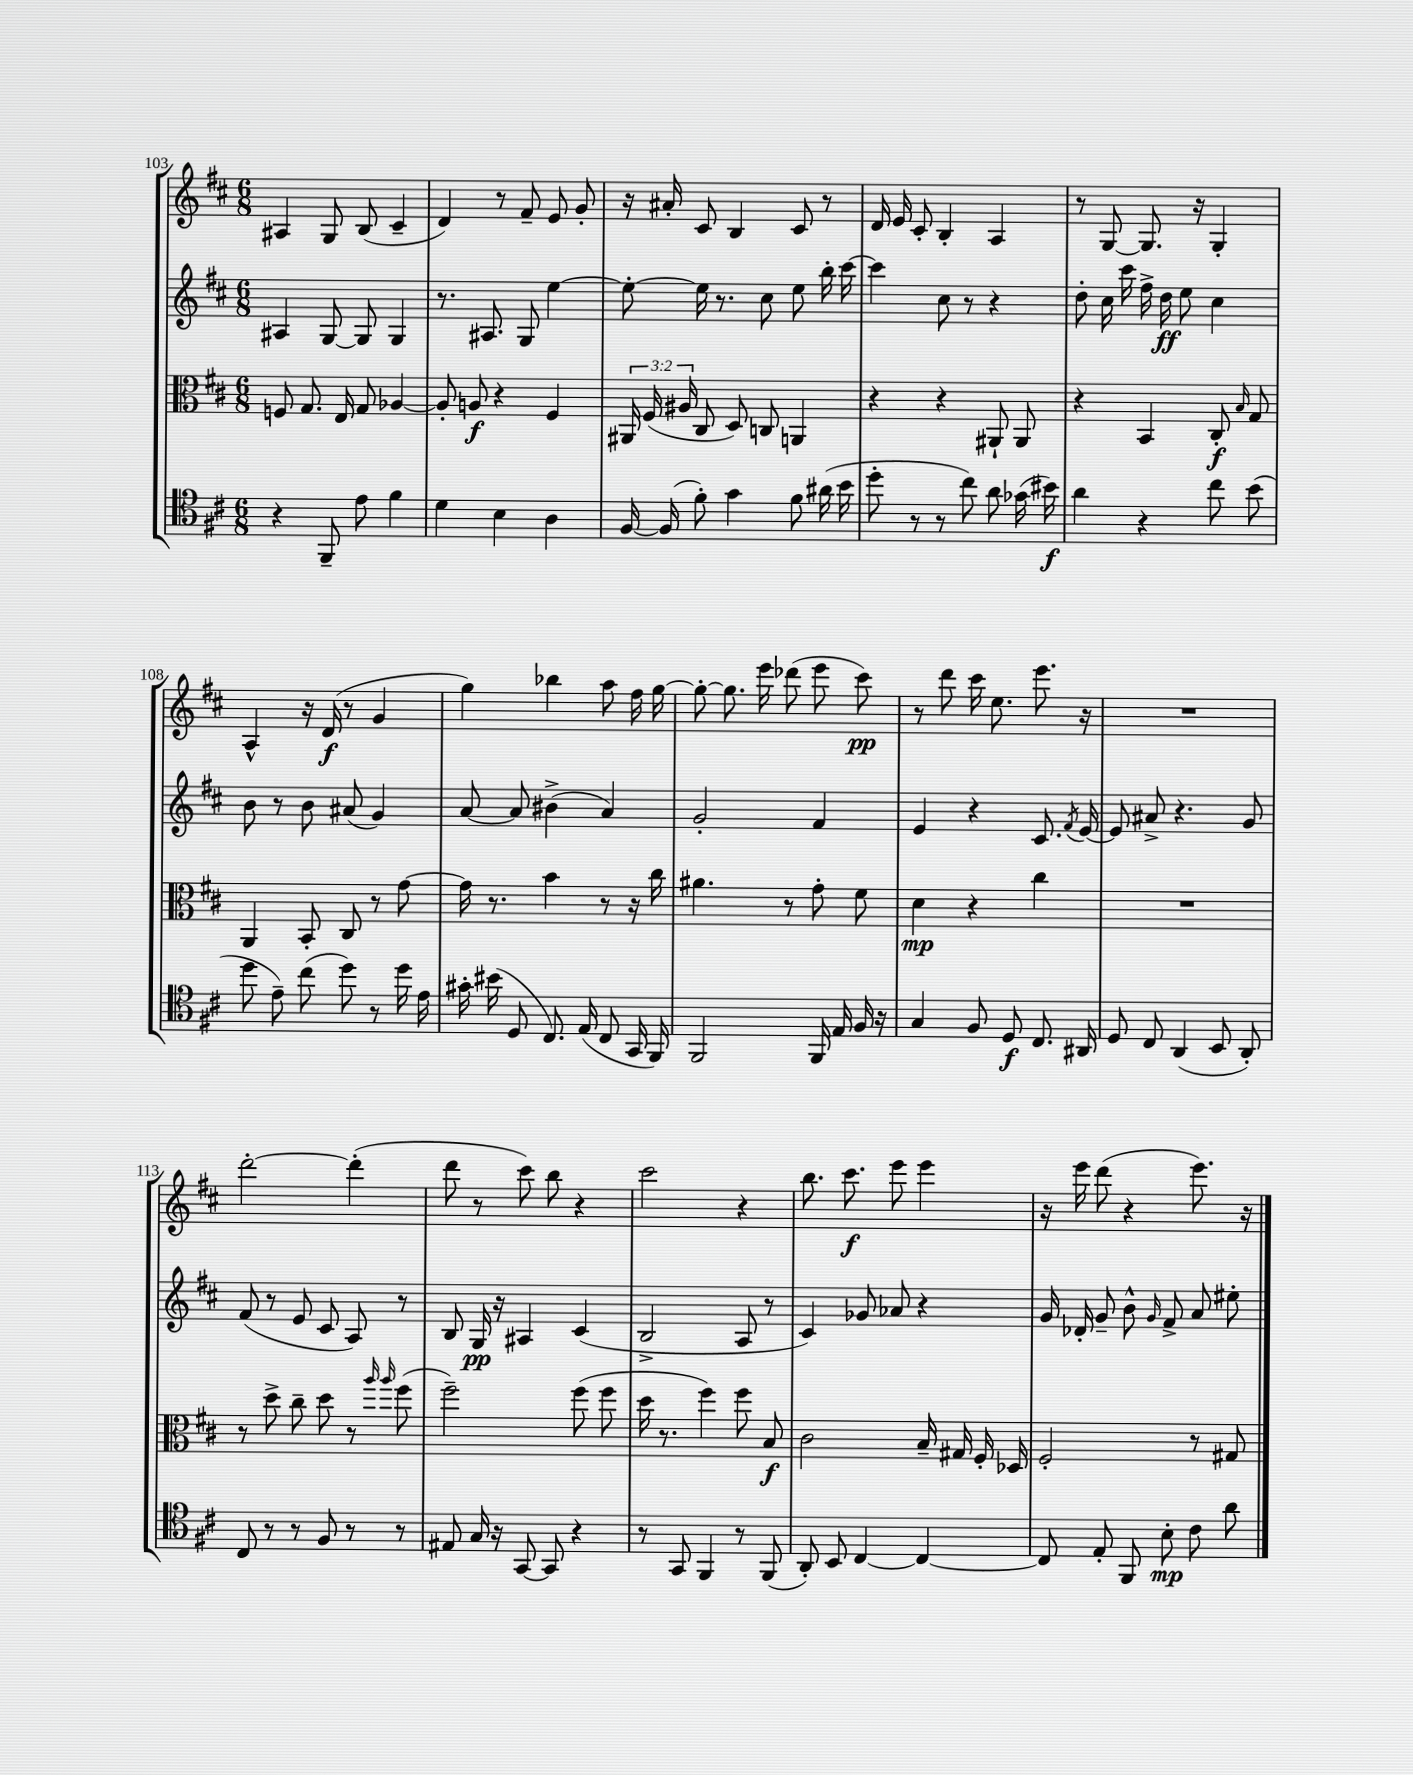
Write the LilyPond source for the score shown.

<<
\new StaffGroup <<
\new Staff = "s0" {
    \clef treble \key d \major \numericTimeSignature \time 6/8
    \autoBeamOff ais4 g8 b8( cis'4-- |
    d'4) r8 fis'8-- e'8 g'8-. |
    r16 ais'16-. cis'8 b4 cis'8 r8 |
    d'16 e'16 cis'8-. b4-. a4 |
    r8 g8~ g8. r16 g4-. |
    a4-^ r16 d'16\f( r8 g'4 |
    g''4) bes''4 a''8 fis''16 g''16~ |
    g''8~-. g''8. e'''16 des'''8( e'''8 cis'''8\pp) |
    r8 d'''8 cis'''16 e''8. e'''8. r16 |
    R2. |
    d'''2~-. d'''4-.( |
    d'''8 r8 cis'''8) b''8 r4 |
    cis'''2 r4 |
    b''8. cis'''8.\f e'''8 e'''4 |
    r16 e'''16 d'''8( r4 e'''8.) r16 \bar "|." |
}
\new Staff = "s1" {
    \clef treble \key d \major \numericTimeSignature \time 6/8
    \autoBeamOff ais4 g8~ g8 g4 |
    r8. ais8. g8 e''4~ |
    e''8~-. e''16 r8. cis''8 e''8 b''16-. cis'''16~ |
    cis'''4 cis''8 r8 r4 |
    d''8-. cis''16 cis'''16 fis''16-> d''16\ff e''8 cis''4 |
    b'8 r8 b'8 ais'8( g'4) |
    a'8~ a'8 bis'4->( a'4) |
    g'2-. fis'4 |
    e'4 r4 cis'8. \acciaccatura { fis'8 } e'16~ |
    e'8 ais'8-> r4. g'8 |
    fis'8( r8 e'8 cis'8 a8) r8 |
    b8 g16\pp r16 ais4 cis'4( |
    b2-> a8 r8 |
    cis'4) ges'8 aes'8 r4 |
    g'16 des'16-. g'8-- b'8-^ \grace { g'16 } fis'8-> a'8 eis''8-. \bar "|." |
}
\new Staff = "s2" {
    \clef alto \key d \major \numericTimeSignature \time 6/8 \override Staff.TupletNumber.text = #tuplet-number::calc-fraction-text
    \autoBeamOff f8 g8. e16 g8 aes4~ |
    aes8-. a8\f r4 fis4 |
    \tuplet 3/2 { ais,16 fis16( ais16 } cis8 d8) c8 a,4 |
    r4 r4 ais,8-! ais,8 |
    r4 b,4 cis8-.\f \grace { b16 } g8 |
    a,4 b,8-. cis8 r8 g'8~ |
    g'16 r8. b'4 r8 r16 cis''16 |
    ais'4. r8 g'8-. fis'8 |
    d'4\mp r4 cis''4 |
    R2. |
    r8 d''8-> cis''8-- d''8 r8 \grace { a''16 a''16 } fis''8( |
    fis''2--) fis''8( fis''8 |
    d''16 r8. fis''4) fis''8 b8\f |
    cis'2 b16-- gis16 fis16-. des16 |
    fis2-. r8 gis8 \bar "|." |
}
\new Staff = "s3" {
    \clef tenor \key d \major \numericTimeSignature \time 6/8
    \autoBeamOff r4 fis,8-- e'8 fis'4 |
    d'4 b4 a4 |
    fis16~ fis16( fis'8-.) g'4 fis'8 ais'16( b'16 |
    d''8-. r8 r8 cis''8) a'8 ges'16( bis'16\f) |
    a'4 r4 cis''8 b'8( |
    d''8 e'8--) cis''8( d''8) r8 d''16 e'16 |
    gis'16-. bis'16( d8 cis8.) e16( cis8 g,16 fis,16) |
    fis,2 fis,16 e16 fis16 r16 |
    g4 fis8 d8\f cis8. ais,16 |
    d8 cis8 a,4( b,8 a,8-.) |
    cis8 r8 r8 fis8 r8 r8 |
    eis8 g16 r16 g,8~ g,8 r4 |
    r8 g,8 fis,4 r8 fis,8( |
    a,8-.) b,8 cis4~ cis4~ |
    cis8 e8-. fis,8 b8-.\mp cis'8 a'8 \bar "|." |
}
>>
>>
\layout { \context { \Score currentBarNumber = #103 } }
